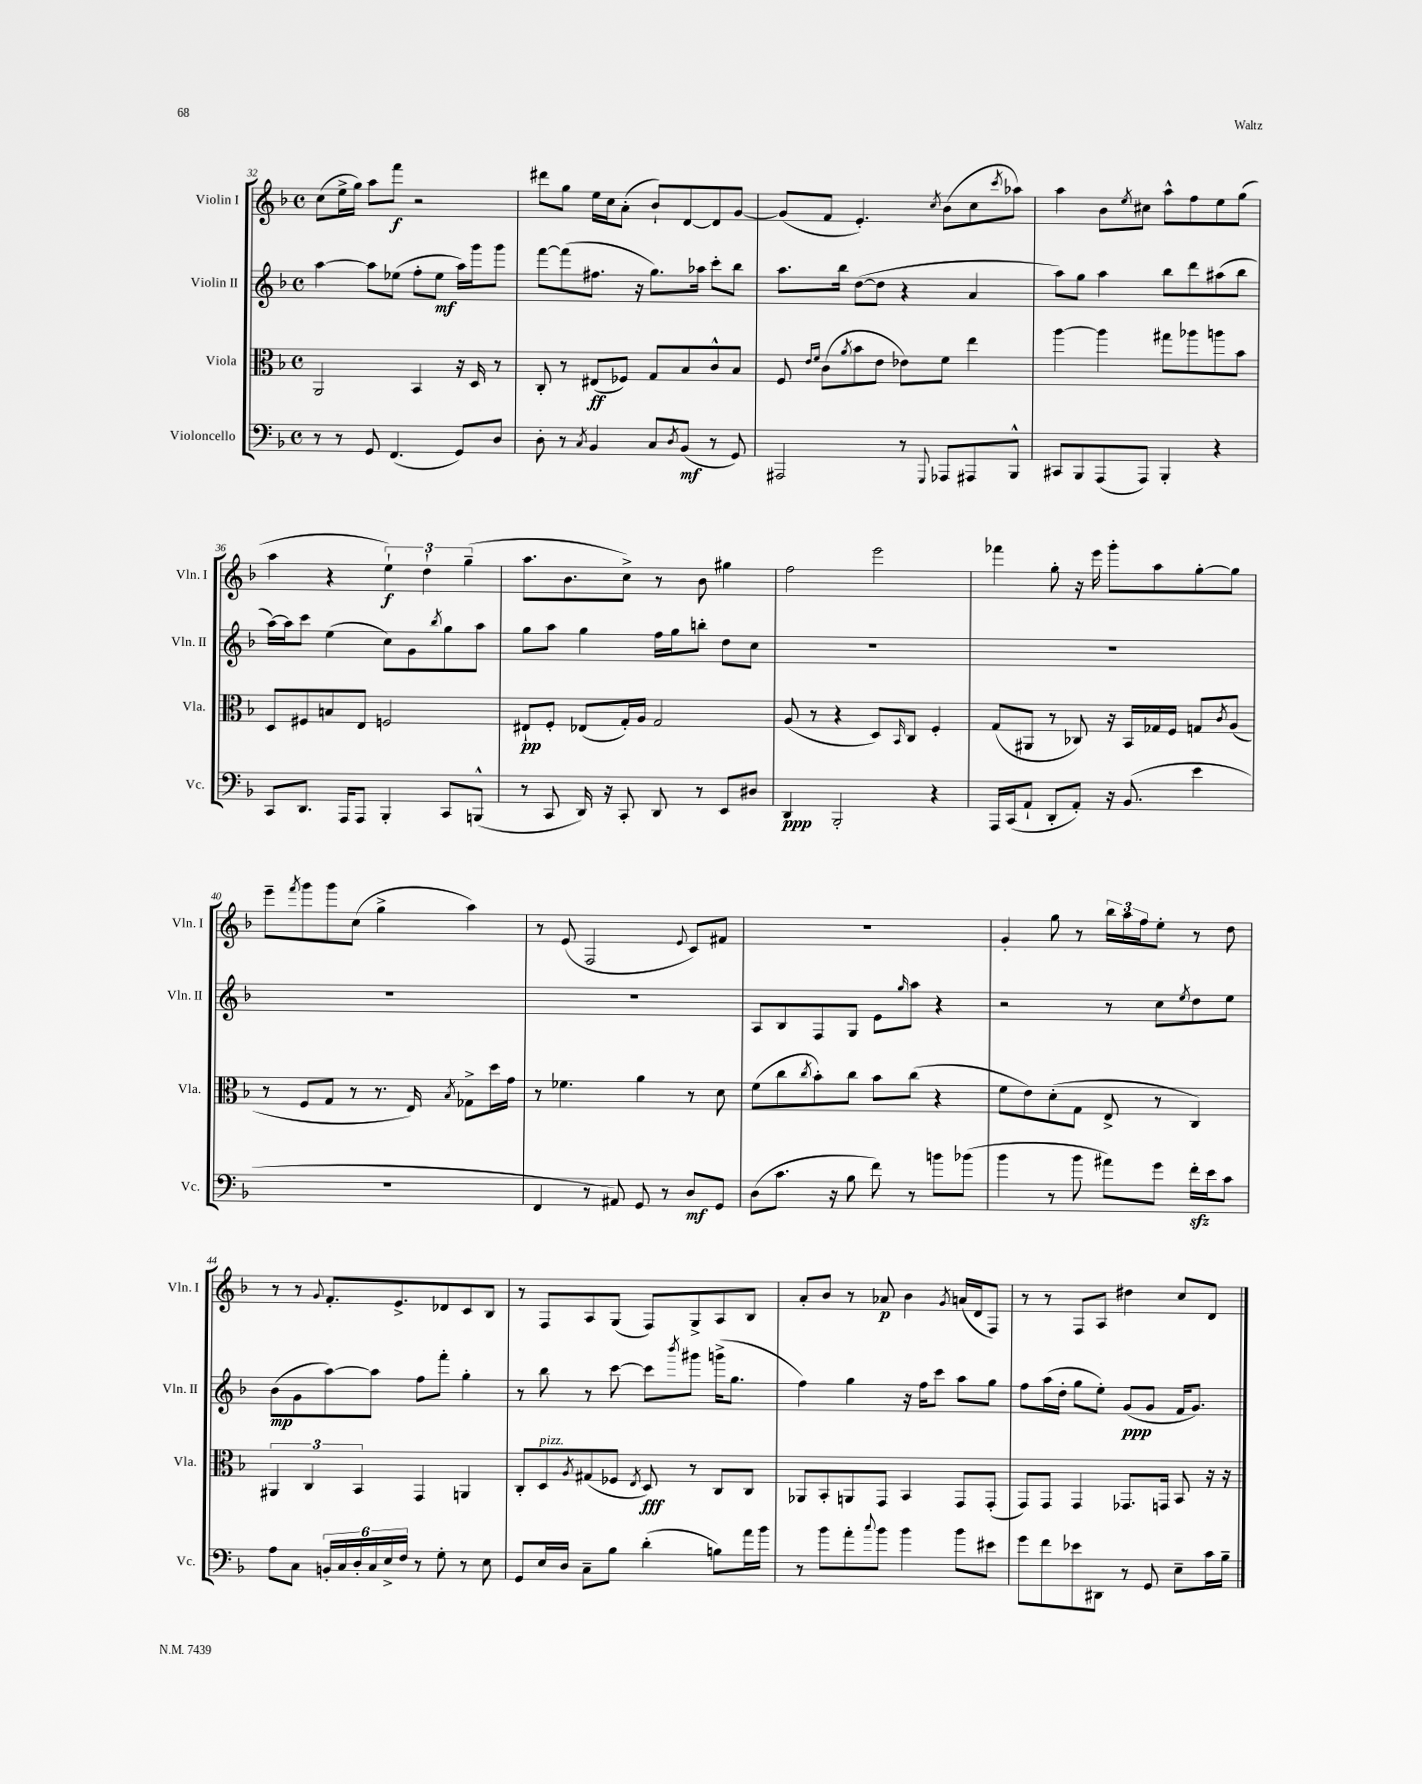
<<
\new StaffGroup <<
\new Staff = "s0" \with { instrumentName = "Violin I" shortInstrumentName = "Vln. I" } {
    \clef treble \key f \major \defaultTimeSignature \time 4/4
    c''8( e''16-> g''16) a''8 f'''8\f r2 |
    dis'''8 g''8 e''16 c''16 a'8-.( bes'8-!) d'8~ d'8 g'8~ |
    g'8( f'8 e'4.-.) \acciaccatura { c''8 } bes'8( c''8 \acciaccatura { c'''8 } aes''8) |
    a''4 bes'8 \acciaccatura { e''8 } cis''8 a''8-^ f''8 e''8 g''8( |
    a''4 r4 \tuplet 3/2 { e''4-!\f) d''4-! g''4--( } |
    a''8. bes'8. c''8->) r8 bes'8 gis''4 |
    f''2 e'''2 |
    fes'''4 g''8-. r16 e'''16 g'''8-. a''8 g''8~-. g''8 |
    e'''8-- \acciaccatura { f'''8 } g'''8 g'''8 c''8( g''4-> a''4) |
    r8 e'8( f2 \appoggiatura { e'8 } c'8) fis'8 |
    R1 |
    g'4-. g''8 r8 \tuplet 3/2 { bes''16 a''16 f''16 } e''8-. r8 d''8 |
    r8 r8 \appoggiatura { g'8 } f'8.-. e'8.-> des'8 c'8 bes8 |
    r8 f8 a8 g8( f8) g8-> a8 bes8 |
    a'8-. bes'8 r8 aes'8\p bes'4 \acciaccatura { g'8 } a'16( d'16 f8) |
    r8 r8 f8 a8 dis''4 c''8 d'8 \bar "|." |
}
\new Staff = "s1" \with { instrumentName = "Violin II" shortInstrumentName = "Vln. II" } {
    \clef treble \key f \major \defaultTimeSignature \time 4/4
    a''4~ a''8 ees''8( f''8-. ees''8\mf a''16) g'''16 g'''8 |
    f'''8~ f'''8( fis''8. r16 g''8.) aes''16 c'''8-. bes''8 |
    a''8. bes''16 d''8~( d''8 r4 a'4 |
    a''8) g''8 a''4 bes''8 d'''8 ais''8( bes''8 |
    a''16~) a''16 c'''8 e''4( c''8) g'8 \acciaccatura { bes''8 } g''8 a''8 |
    g''8 a''8 g''4 f''16 g''16 b''8-. d''8 c''8 |
    R1 |
    R1 |
    R1 |
    R1 |
    a8 bes8 f8 g8 e'8 \grace { g''16 } a''8 r4 |
    r2 r8 c''8 \acciaccatura { e''8 } d''8 e''8 |
    bes'8\mp( g'8 a''8~) a''8 f''8 f'''8-. g''4-. |
    r8 bes''8 r8 c'''8~ c'''8 \acciaccatura { bes'''8 } gis'''8 g'''16->( g''8. |
    f''4) g''4 r16 f''16 c'''8 a''8 g''8 |
    f''8 a''16( d''16-. g''8 e''8-.) g'8\ppp( g'8 f'16 g'8.) \bar "|." |
}
\new Staff = "s2" \with { instrumentName = "Viola" shortInstrumentName = "Vla." } {
    \clef alto \key f \major \defaultTimeSignature \time 4/4
    a,2 bes,4 r16 d16 r8 |
    c8-. r8 eis8\ff( fes8) g8 bes8 c'8-^ bes8 |
    f8 \grace { e'16 f'16 } c'8( \acciaccatura { a'8 } bes'8 e'8 ees'8) f'8 e''4 |
    a''4~ a''4 gis''8 aes''8 a''8 bes'8 |
    d8 fis8 b8 e8 f2 |
    eis8-!\pp f8-. ees8( g16-.) a16 g2 |
    a8( r8 r4 d8) \grace { bes,16 } c8 f4-. |
    g8( ais,8 r8 ces8) r16 bes,16 ges16 f16 g8 \acciaccatura { c'8 } a8( |
    r8 f8 g8 r8 r8. e16) \acciaccatura { bes8 } ges8-> d''16 g'16 |
    r8 fes'4. a'4 r8 d'8 |
    f'8( c''8 \acciaccatura { c''8 } bes'8-.) c''8 bes'8 c''8( r4 |
    f'8 e'8) d'8-.( g8 e8-> r8 c4) |
    \tuplet 3/2 { ais,4 c4 bes,4 } g,4 a,4 |
    c8-. d8^\markup { \italic "pizz." } \acciaccatura { a8 } gis8( fes8 \acciaccatura { e8 } d8\fff) r8 c8 c8 |
    aes,8 bes,8-. a,8 g,8 bes,4 g,8 g,8-.( |
    g,8) g,8 g,4 ges,8. g,16 bes,8 r16 r16 \bar "|." |
}
\new Staff = "s3" \with { instrumentName = "Violoncello" shortInstrumentName = "Vc." } {
    \clef bass \key f \major \defaultTimeSignature \time 4/4
    r8 r8 g,8 f,4.( g,8) d8 |
    d8-. r8 \acciaccatura { c8 } bes,4 c8 \acciaccatura { d8 } bes,8\mf( r8 g,8) |
    ais,,2 r8 \appoggiatura { g,,8 } aes,,8 ais,,8 bes,,8-^ |
    cis,8 bes,,8 a,,8( a,,8) bes,,4-. r4 |
    c,8 d,8. a,,16 a,,8 bes,,4-. c,8 b,,8-^( |
    r8 c,8 d,16) r16 c,8-. d,8 r8 e,8 dis8 |
    d,4\ppp bes,,2-. r4 |
    a,,16 c,16( a,8-! d,8-. a,8-.) r16 bes,8.( e'4 |
    R1 |
    f,4 r8 ais,8) g,8 r8 d8\mf g,8 |
    d8( c'8. r16 bes8 f'8) r8 b'8 bes'8( |
    bes'4 r8 bes'8 ais'8) g'8 f'16-.\sfz e'16 c'8 |
    a8 c8 \tuplet 6/4 { b,16-. c16 d16-. c16 e16-> f16 } r8 g8-. r8 e8 |
    g,8 e16 d16 c8-- bes8 d'4-.( b8) a'16 bes'16 |
    r8 bes'8 a'8-. \appoggiatura { c''8 } bes'8 bes'4 bes'8 eis'8 |
    g'8 f'8 ees'8 dis,8 r8 g,8 e8-- c'16 bes16-- \bar "|." |
}
>>
>>
\layout { \context { \Score currentBarNumber = #32 } }
